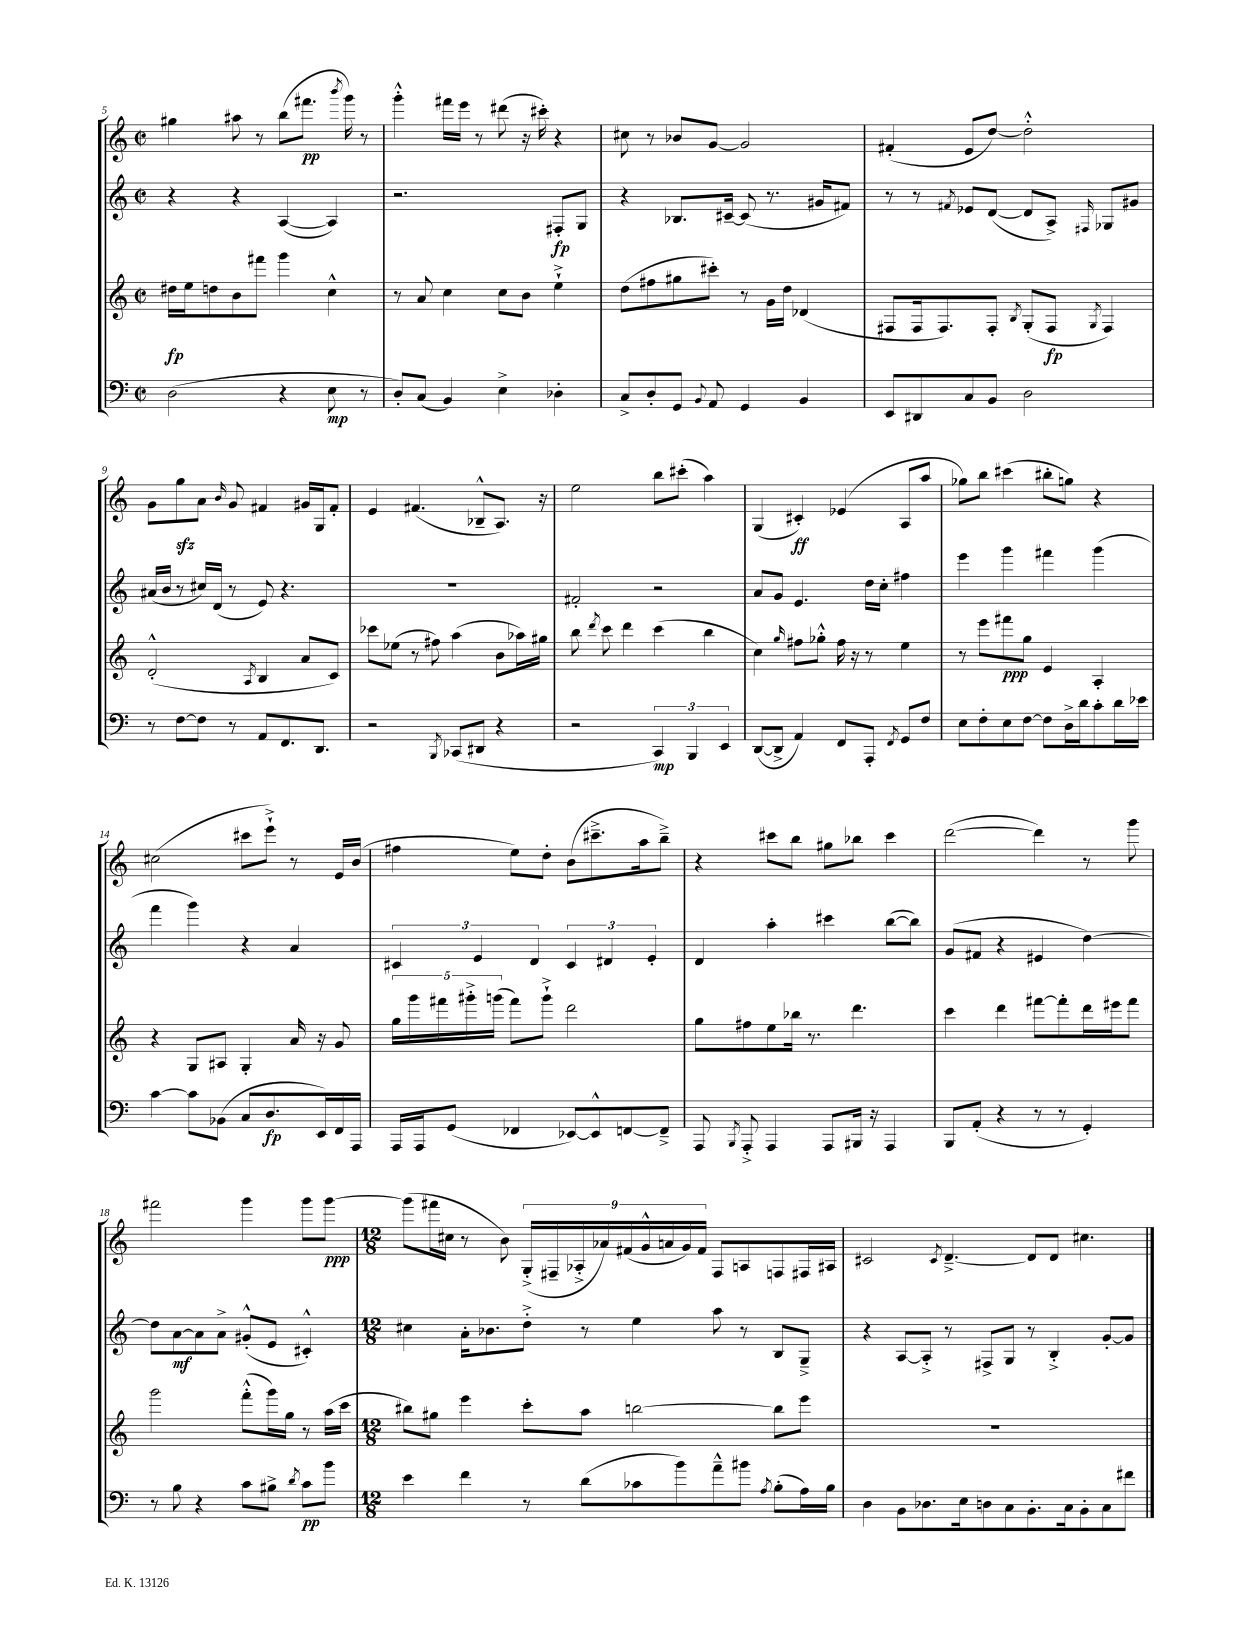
<<
\new StaffGroup <<
\new Staff = "s0" {
    \clef treble \key c \major \defaultTimeSignature \time 2/2
    \autoBeamOff gis''4 ais''8 r8 b''8[( fis'''8.]\pp \acciaccatura { b'''8 } g'''16) r8 |
    g'''4-.-^ fis'''16[ e'''16] r8 dis'''8( r16 cis'''16-.) r4 |
    cis''8 r8 bes'8[ g'8]~ g'2 |
    fis'4-.( e'8[ d''8]~) d''2-.-^ |
    g'8[ g''8\sfz a'8] \grace { b'16 } g'8 fis'4 gis'16[ g16 fis'8]-. |
    e'4 fis'4.( bes8[---^ a8.]) r16 |
    e''2 b''8[ cis'''8]-.( a''4) |
    g4( cis'4-.\ff) ees'4( a8[ a''8] |
    ges''8[) b''8] cis'''4( bis''8[-. g''8]) r4 |
    cis''2( cis'''8[ e'''8]-!->) r8 e'16[ b'16]( |
    fis''4 e''8[) d''8]-. b'8[( cis'''8.---> a''16 b''8]--->) |
    r4 cis'''8[ b''8] gis''8[ bes''8] cis'''4 |
    d'''2~( d'''4) r8 g'''8 |
    fis'''2 g'''4 g'''8[ g'''8]~\ppp |
    \numericTimeSignature \time 12/8 g'''8[( fis'''16 cis''16] r8 b'8) \tuplet 9/8 { g16[-.->( fis16-- aes16-.-> aes'16) fis'16( g'16-^ a'16 g'16) fis'16] } fis8[ a8 f8 fis16 ais16] |
    cis'2 \acciaccatura { cis'8 } d'4.~---> d'8[ d'8] cis''4. \bar "|." |
}
\new Staff = "s1" {
    \clef treble \key c \major \defaultTimeSignature \time 2/2
    \autoBeamOff r4 r4 a4~( a4) |
    r2. fis8[-.\fp g8] |
    r4 bes8.[ cis'16]~-- cis'8( r8. gis'16[ fis'8]) |
    r8 r8 \acciaccatura { fis'8 } ees'8[ d'8]~( d'8[ a8]->) \grace { fis16 } ges8[ gis'8] |
    ais'16[( b'16] r8 cis''16[) d'16]( r8 e'8) r4. |
    R1 |
    fis'2-. r2 |
    a'8[ g'8] e'4. d''16[ c''16]-. fis''4 |
    e'''4 g'''4 fis'''4 g'''4( |
    f'''4 g'''4) r4 a'4 |
    \tuplet 3/2 { cis'4 e'4 d'4 } \tuplet 3/2 { cis'4 dis'4 e'4-. } |
    d'4 a''4-. cis'''4 b''8[~( b''8]) |
    g'8[( fis'8] r4 eis'4 d''4~) |
    d''8[ a'8~\mf a'8 a'8]-> gis'8[-.-^( e'8] cis'4-.-^) |
    \numericTimeSignature \time 12/8 cis''4 a'16[-. bes'8. d''8]-.-> r8 e''4 a''8 r8 b8[ g8]---> |
    r4 a8[~ a8]-.-> r8 fis8[-> g8] r8 b4-.-> g'8[~-. g'8] \bar "|." |
}
\new Staff = "s2" {
    \clef treble \key c \major \defaultTimeSignature \time 2/2
    \autoBeamOff dis''16[\fp e''16 d''8 b'8 fis'''8] g'''4 c''4-^ |
    r8 a'8 c''4 c''8[ b'8] e''4-!-> |
    d''8[( fis''8 gis''8 cis'''8]-.) r8 g'16[ d''16] des'4( |
    fis8[ fis16 fis8.) fis8]-. \acciaccatura { b8 } g8[-.( fis8]\fp \acciaccatura { g8 } fis4) |
    d'2-.-^( \acciaccatura { a8 } b4 a'8[ c'8]) |
    ces'''8[ ees''8]( r8 fis''8) a''4( b'8[ aes''16) gis''16] |
    b''8 \acciaccatura { d'''8 } c'''8 d'''4 c'''4( b''4 |
    c''4) \grace { g''16 } fis''8[ ges''8]-.-^ fis''16 r16 r8 e''4 |
    r8 e'''8[ fis'''8\ppp g''8] e'4 a4-. |
    r4 g8[ ais8] g4-. a'16 r16 g'8 |
    \tuplet 5/4 { g''16[ g'''16 fis'''16 gis'''16-.-> g'''16]( } fis'''8[) g'''8]-!-> d'''2 |
    g''8[ fis''8 e''8 bes''16] r8. d'''4. |
    c'''4 d'''4 fis'''8[~ fis'''8-. d'''16 eis'''16 fis'''8] |
    g'''2 f'''8[-.-^( g'''16) g''16] r8 a''16[( c'''16] |
    \numericTimeSignature \time 12/8 bis''8[) gis''8] e'''4 c'''8[-. a''8] b''2~ b''8[ e'''8] |
    R1. \bar "|." |
}
\new Staff = "s3" {
    \clef bass \key c \major \defaultTimeSignature \time 2/2
    \autoBeamOff d2( r4 e8\mp r8 |
    d8[-.) c8]( b,4) e4-> des4-. |
    c8[-> d8-. g,8] \appoggiatura { b,8 } a,8 g,4 b,4 |
    e,8[ dis,8 c8 b,8] d2 |
    r8 f8[~ f8] r8 a,8[ f,8. d,8.] |
    r2 \acciaccatura { b,,8 } ces,8[( dis,8] r4 |
    r2 \tuplet 3/2 { c,4\mp) b,,4 e,4 } |
    d,8[~( d,8]-> a,4) f,8[ a,,8]-. \acciaccatura { f,8 } g,8[ f8] |
    e8[ f8-. e8 f8]~ f8[ d16-> d'16 c'8-. d'16 ees'16] |
    c'4~ c'8[ bes,8]( c8[ d8.\fp e,16) f,16 a,,16] |
    a,,16[ a,,16 g,8]( fes,4 ees,8[~) ees,8-^ f,8~ f,8]---> |
    a,,8 \acciaccatura { b,,8 } a,,8-.-> a,,4 a,,8[ bis,,16] r16 a,,4 |
    b,,8[ a,8]-.( r4 r8 r8 g,4-.) |
    r8 b8 r4 c'8[ bis8]-> \acciaccatura { d'8 } c'8[\pp b'8] |
    \numericTimeSignature \time 12/8 e'4 f'4 r8 d'8[( ces'8 b'8) a'8---^ bis'8] \acciaccatura { a8 } b8[-.( a16) b16] |
    d4 b,8[ des8. e16 d8 c8 b,8.-. c16 b,8-. c8 fis'8] \bar "|." |
}
>>
>>
\layout { \context { \Score currentBarNumber = #5 } }
